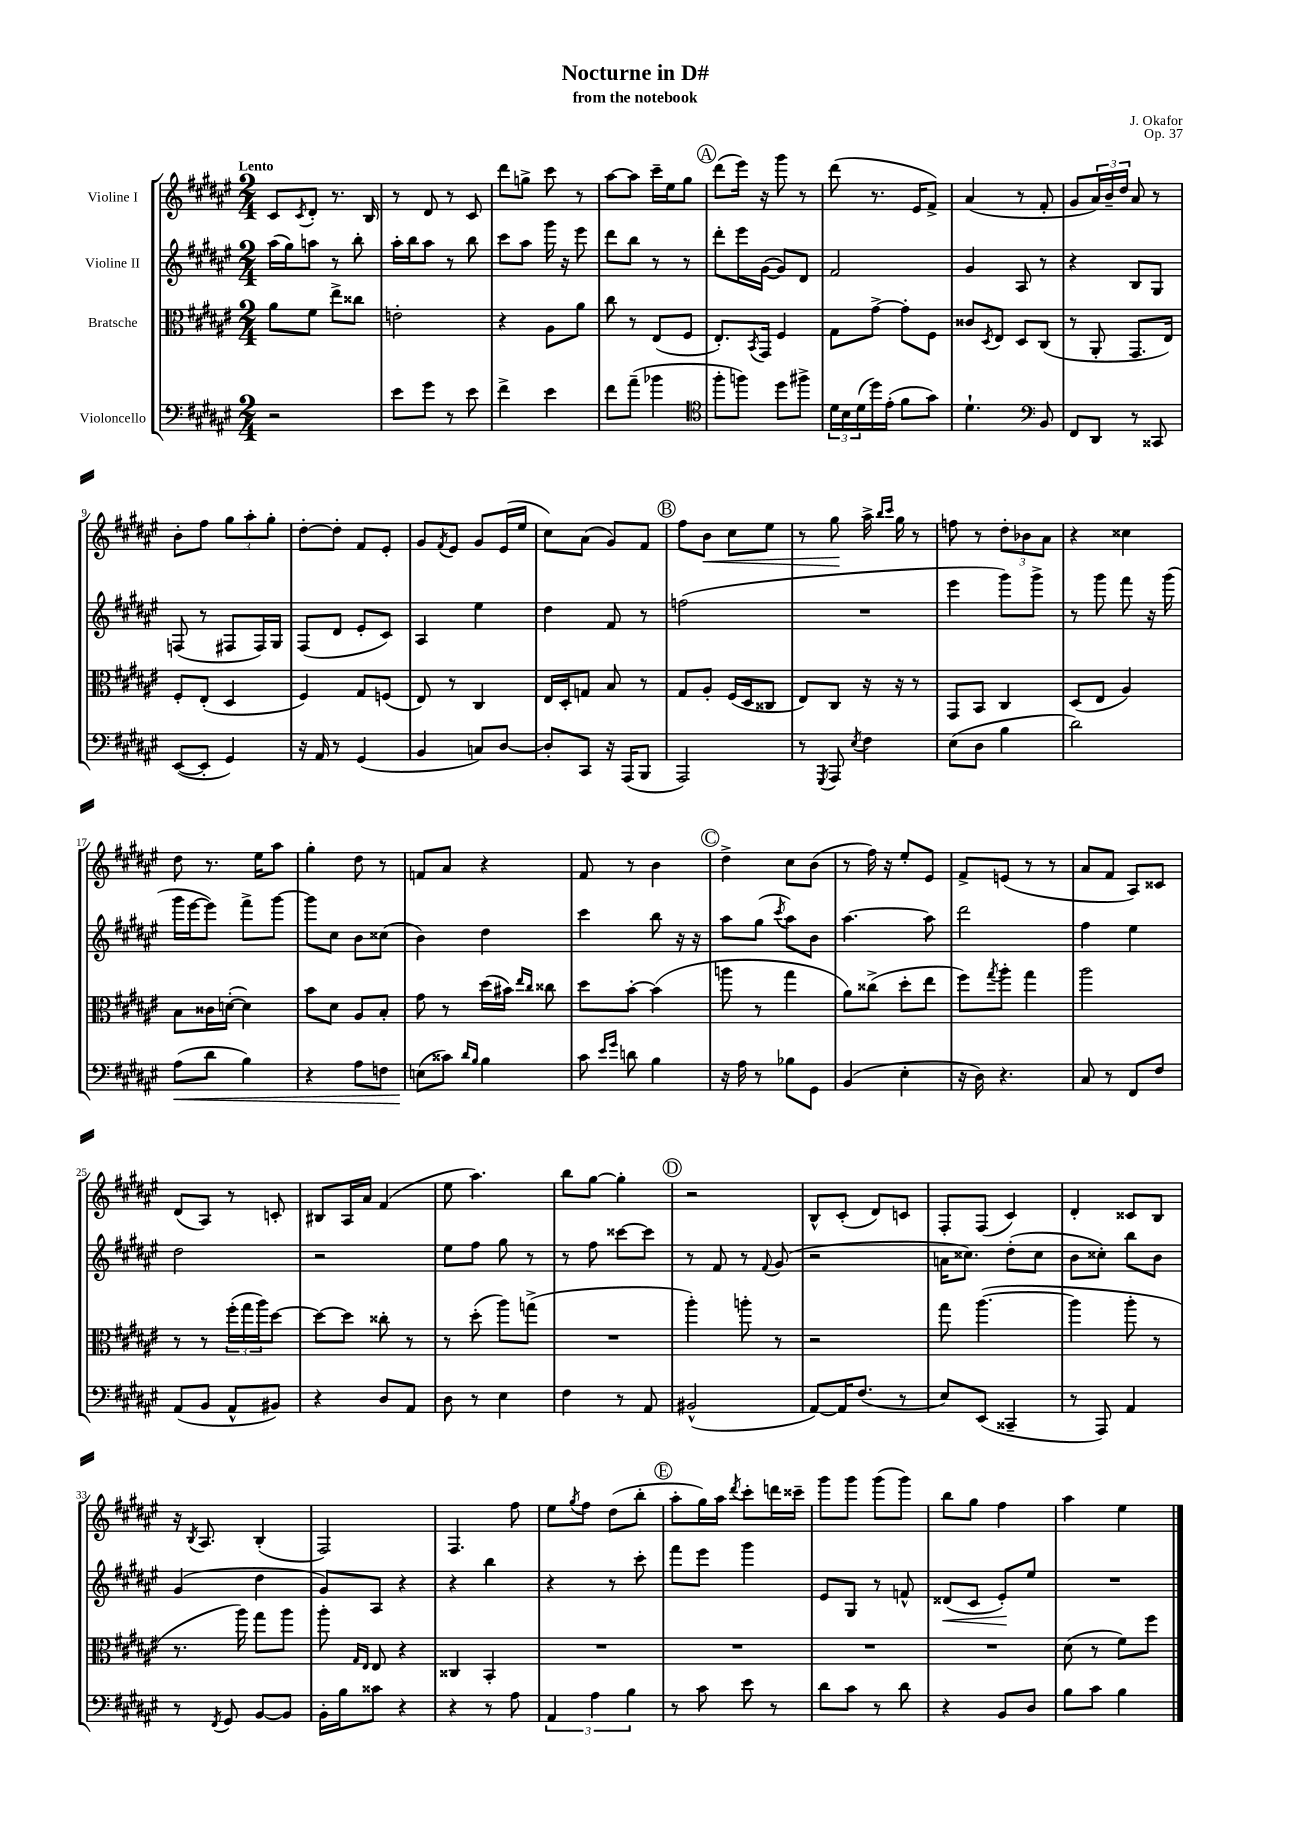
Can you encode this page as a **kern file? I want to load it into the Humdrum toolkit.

**kern	**kern	**kern	**kern
*staff4	*staff3	*staff2	*staff1
*clefF4	*clefC3	*clefG2	*clefG2
*k[f#c#g#d#a#e#]	*k[f#c#g#d#a#e#]	*k[f#c#g#d#a#e#]	*k[f#c#g#d#a#e#]
*M2/4	*M2/4	*M2/4	*M2/4
2r	8a#	(16aa#	8c#
.	.	16gg#)	.
.	.	.	8qc#
.	8f#	8aa	8d#'
.	8ee#^	8r	8.r
.	8cc##	8bb'	.
.	.	.	16B
=	=	=	=
8e#	2e'	16aa#'	8r
.	.	16bb	.
8g#	.	8aa#	8d#
8r	.	8r	8r
8e#	.	8bb	8c#
=	=	=	=
4f#^	4r	8ccc#	8ddd#
.	.	8aa#	8gg^
4e#	8A#	16ggg#	8ccc#
.	.	16r	.
.	8a#	8eee#	8r
=	=	=	=
8f#	8cc#	8ddd#	[8aa#
(8a#~	8r	8bb	8aa#]
4b-	(8E#	8r	16ccc#~
.	.	.	16ee#
.	8F#	8r	8gg#
=	=	=	=
*clefC4	*	*	*
8ff#'	8.E#')	8ddd#'	(8ddd#
8ff)	.	16eee#	16eee#)
.	8qBB	.	.
.	16GG#	([16g#	16r
8dd#	4F#	8g#])	8ggg#
8ff#^	.	8d#	8r
=	=	=	=
24d#	8G#	2f#	(8ddd#
24B	.	.	.
(24d#	.	.	.
16dd#)	[8g#^	.	8.r
(16e#'	.	.	.
8f#	8g#']	.	.
.	.	.	16e#
8g#)	8F#	.	8f#^)
=	=	=	=
4.d#`	8c##	4g#	(4a#
.	8qD#	.	.
.	8E#	.	.
.	8D#	8A#	8r
*clefF4	*	*	*
8BB	(8C#	8r	8f#'
=	=	=	=
8FF#	8r	4r	8g#
8DD#	8AA#'	.	24a#)
.	.	.	24b~
.	.	.	24dd#
8r	8.GG#	8B	8a#
8CC##	.	8G#	8r
.	16E#)	.	.
=	=	=	=
([8EE#	8F#'	(8F	8b'
8EE#']	(8E#'	8r	8ff#
4GG#)	4D#	8F#	12gg#
.	.	.	12aa#'
.	.	16F#)	.
.	.	.	12gg#'
.	.	16G#	.
=	=	=	=
16r	4F#)	(8F#	[8dd#'
16AA#	.	.	.
8r	.	8d#	8dd#']
(4GG#	8G#	8e#'	8f#
.	(8F	8c#)	8e#'
=	=	=	=
4BB	8E#)	4A#	8g#
.	.	.	8qf#
.	8r	.	8e#
8C)	4C#	4ee#	8g#
[8D#	.	.	(16e#
.	.	.	16ee#
=	=	=	=
8D#']	16E#	4dd#	8cc#)
.	16D#'	.	.
8CC#	8G	.	(8a#
16r	8B	8f#	8g#)
(16AAA#	.	.	.
8BBB	8r	8r	8f#
=	=	=	=
2AAA#)	8G#	(2ff	8ff#
.	8A#'	.	8b
.	(16F#	.	8cc#
.	16D#	.	.
.	8C##	.	8ee#
=	=	=	=
8r	8E#)	2r	8r
8qGGG#	.	.	.
8AAA#	8C#	.	8gg#
8qE#	.	.	.
4F#	16r	.	16aa#^
.	.	.	16qqbb
.	.	.	16qqccc#
.	16r	.	16gg#
.	8r	.	8r
=	=	=	=
(8E#	8GG#	4eee#	8ff
8D#	8BB	.	8r
4B	4C#	8ggg#)	12dd#'
.	.	.	12b-
.	.	8ggg#^	.
.	.	.	12a#
=	=	=	=
2d#)	(8D#	8r	4r
.	8E#	8ggg#	.
.	4A#)	8fff#	4cc##
.	.	16r	.
.	.	(16ggg#	.
=	=	=	=
(8A#	8B	16ggg#	8dd#
.	.	[16eee#	.
8d#	16c##	8eee#])	8.r
.	([16d'	.	.
4B)	4d])	8fff#^	.
.	.	.	16ee#
.	.	[8ggg#	8aa#
=	=	=	=
4r	8b	8ggg#]	4gg#'
.	8d#	8cc#	.
8A#	8A#	8b	8dd#
8F	8B'	(8cc##	8r
=	=	=	=
(8E	8g#	4b)	8f
8c##)	8r	.	8a#
16qqd#	.	.	.
16qqB	.	.	.
4B	(16dd#	4dd#	4r
.	16b#)	.	.
.	16qqee#	.	.
.	16qqcc#	.	.
.	8cc##	.	.
=	=	=	=
8c#	8dd#	4ccc#	8f#
16qqe#	.	.	.
16qqg#	.	.	.
8d	[8b'	.	8r
4B	(4b]	8bb	4b
.	.	16r	.
.	.	16r	.
=	=	=	=
16r	8aa	8aa#	4dd#^
16A#	.	.	.
8r	8r	(8gg#	.
.	.	8qccc#	.
8B-	4gg#	8aa#)	8cc#
8GG#	.	8b	(8b
=	=	=	=
(4BB	8a#)	[4.aa#	8r
.	(8cc##^	.	16ff#)
.	.	.	16r
4E#'	8dd#'	.	8ee#'
.	8ee#	8aa#]	8e#
=	=	=	=
16r	8ff#)	2ddd#	8f#^
16D#)	.	.	.
.	8qgg#	.	.
4.r	8aa#'	.	(8e
.	4gg#	.	8r
.	.	.	8r
=	=	=	=
8C#	2aa#	4ff#	8a#
8r	.	.	8f#
8FF#	.	4ee#	8A#)
8F#	.	.	8c##
=	=	=	=
(8AA#	8r	2dd#	(8d#
8BB	8r	.	8A#)
8AA#^^	(24ff#'	.	8r
.	24gg#	.	.
.	24aa#)	.	.
8BB#)	[8dd#	.	8c'
=	=	=	=
4r	8dd#_	2r	8B#
.	8dd#]	.	16A#
.	.	.	16a#
8D#	8cc##'	.	(4f#
8AA#	8r	.	.
=	=	=	=
8D#	8r	8ee#	8ee#
8r	(8dd#'	8ff#	4.aa#)
4E#	8aa#)	8gg#	.
.	(8gg^	8r	.
=	=	=	=
4F#	2r	8r	8bb
.	.	8ff#	[8gg#
8r	.	[8ccc##	4gg#']
8AA#	.	8ccc##]	.
=	=	=	=
(2BB#^^	4aa#')	8r	2r
.	.	8f#	.
.	8aa'	8r	.
.	.	8qqf#	.
.	8r	(8g#	.
=	=	=	=
[8AA#)	2r	2r	8B^^
16AA#]	.	.	(8c#'
(8.F#	.	.	.
.	.	.	8d#)
8r	.	.	8c
=	=	=	=
8E#)	8gg#	16a	8F#'
.	.	8.cc##)	.
(8EE#	([4.aa#	.	(8F#
4CC##~	.	(8dd#'	4c#)
.	.	8cc##	.
=	=	=	=
8r	4aa#]	8b	4d#'
8AAA#)	.	8cc##')	.
4AA#	8aa#'	8bb	8c##
.	8r	8b	8B
=	=	=	=
8r	8.r	(4g#	16r
.	.	.	8qB
.	.	.	8.A#
8qFF#	.	.	.
8GG#	.	.	.
.	16aa#)	.	.
[8BB	8gg#	4dd#	(4B'
8BB]	8aa#	.	.
=	=	=	=
16BB'	8aa#'	8g#)	2F#)
16B	.	.	.
.	16qqG#	.	.
.	16qqE#	.	.
8c##	8E#	8A#	.
4r	4r	4r	.
=	=	=	=
4r	4C##	4r	4.F#
8r	4BB'	4bb	.
8A#	.	.	8ff#
=	=	=	=
6AA#	2r	4r	8ee#
.	.	.	8qgg#
.	.	.	8ff#
6A#	.	.	.
.	.	8r	(8dd#
6B	.	.	.
.	.	8ccc#'	8bb'
=	=	=	=
8r	2r	8fff#	8aa#'
8c#	.	8eee#	16gg#)
.	.	.	16aa#
.	.	.	8qddd#
8e#	.	4ggg#	8ccc#'
8r	.	.	16ddd
.	.	.	16ccc##~
=	=	=	=
8d#	2r	8e#	8ggg#
8c#	.	8G#	8ggg#
8r	.	8r	(8ggg#
8d#	.	8f^^	8ggg#)
=	=	=	=
4r	2r	(8d##	8bb
.	.	8c#	8gg#
8BB	.	8e#')	4ff#
8D#	.	8ee#	.
=	=	=	=
8B	(8d#	2r	4aa#
8c#	8r	.	.
4B	8f#)	.	4ee#
.	8ff#	.	.
==	==	==	==
*-	*-	*-	*-
